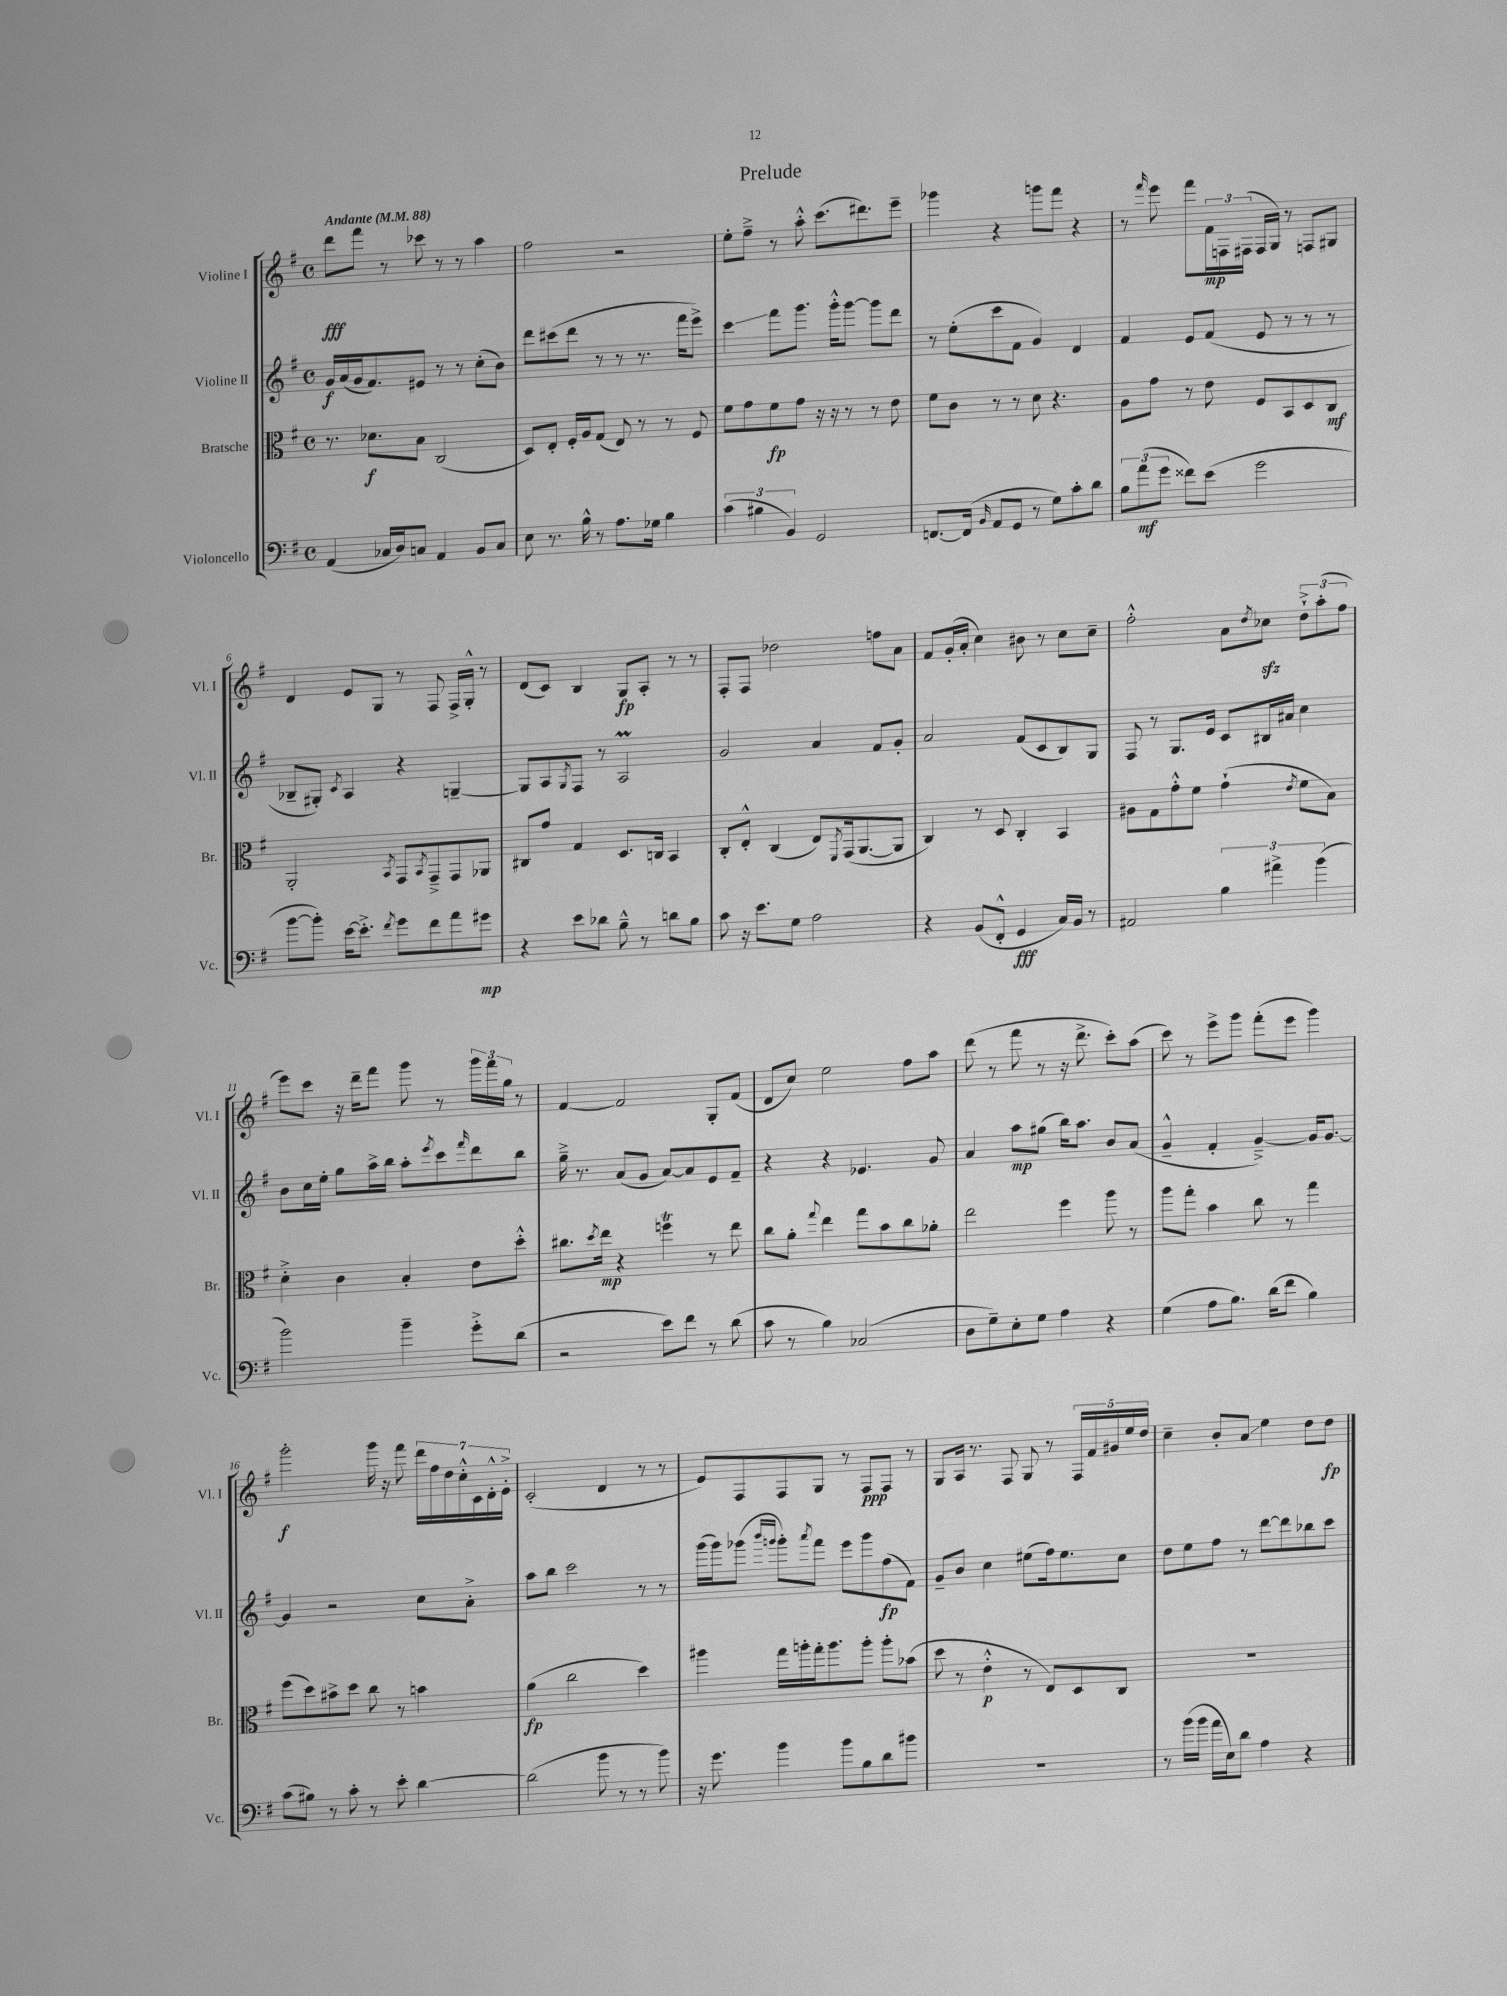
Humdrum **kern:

**kern	**kern	**kern	**kern
*staff4	*staff3	*staff2	*staff1
*clefF4	*clefC3	*clefG2	*clefG2
*k[f#]	*k[f#]	*k[f#]	*k[f#]
*M4/4	*M4/4	*M4/4	*M4/4
*met(c)	*met(c)	*met(c)	*met(c)
*MM88	*MM88	*MM88	*MM88
(4AA	8.r	16g	8ddd
.	.	(16a	.
.	.	16g	8fff#
.	8.d-	8.f#)	.
16C-	.	.	8r
16D)	.	.	.
8C	8B	8e#	8ccc-
4AA	(2C	8r	8r
.	.	8r	8r
8BB	.	(8cc'	4aa
8C	.	8b)	.
=	=	=	=
8E	8D)	8ddd	2ff#
8.r	8E'	(8ccc#	.
.	16F#'	8ddd	.
16B^^	16A	.	.
8r	(8G	8r	.
8.A	8E)	8r	2r
.	8r	8.r	.
16G-	.	.	.
4B	8r	.	.
.	.	16fff#	.
.	8F#	8eee^)	.
=	=	=	=
(6c	8f#	4ccc	8ee'
.	8g	.	8ff#~^
6B#	.	.	.
.	8f#	8fff#	8r
6BB)	.	.	.
.	8g	8.ggg	8aa'^^
2GG	16r	.	(8.ccc
.	16r	16ggg'^^	.
.	8r	[8ggg	.
.	.	.	8.ddd#)
.	8r	8ggg]	.
.	8e	8ddd	8eee~
=	=	=	=
[8.FF	8f#	8r	4ggg-
.	8c	(8ee'	.
(16FF]	.	.	.
16qqBB	.	.	.
8AA	8r	8ccc	4r
8GG	8r	8f#	.
8r	8d	4g)	8ggg
8G)	4.r	.	8fff#
8c'	.	4d	4r
8d	.	.	.
=	=	=	=
12B	8A	4f#	8r
(12a	.	.	.
.	.	.	16qqfff#
.	8g	.	8eee
12g	.	.	.
8f##)	8r	8e	8fff#
(8e	8e	(8f#	24f#
.	.	.	24F
.	.	.	(24F#
2g	8F#	8e	16F#
.	.	.	16G)
.	8BB	8r	8r
.	8D	8r	8F
.	8C	8r	8G#
=	=	=	=
[8b	2AA'	8B-~	4d
8b'])	.	8G#')	.
.	.	8qc	.
[16e	.	4A	8e
8.e'^]	.	.	.
.	.	.	8G
8qf#	8qBB	.	.
8g	8GG	4r	8r
.	8qBB	.	.
8f#	8GG~^	.	8F#
8a	8GG	[4G~	16F#^
.	.	.	16G'^^
8g#	8AA-	.	8r
=	=	=	=
4r	8C#	8G]	(8d
.	8g	8A	8c)
.	.	8qG	.
8e	4G	8F#	4B
8d-	.	8r	.
8B~^^	8.D	2A	8G
8r	.	.	8A'
.	16C	.	.
8d	4BB	.	8r
8B	.	.	8r
=	=	=	=
8c	8C'	2g	8F#'
16r	8E'^^	.	8F#
8.e	.	.	.
.	(4C	.	2dd-
8G	.	.	.
2A	8E)	4a	.
.	8qFF#	.	.
.	(16GG	.	.
.	[8.AA	.	.
.	.	8f#	8ff
.	8AA]	8g'	8a
=	=	=	=
4r	4C)	2a	8f#
.	.	.	(16g'
.	.	.	16a'
(8BB	8r	.	4cc)
8FF#'^^	8D	.	.
4GG	4C'	(8f#	8b#
.	.	8c	8r
16C)	4BB	8B)	8cc
16BB	.	.	.
8r	.	8G	8cc~
=	=	=	=
2AA#	8A#	8F#	2ff#'^^
.	8G	8r	.
.	8g'^^	8.G	.
.	8f#	.	.
.	.	16e	.
6B	(4g`	8c	8a
.	.	.	8qdd
.	.	16B#	8cc-
6a#^	.	.	.
.	.	16a#	.
.	8qe	.	.
.	8f#	4cc	12dd`^
(6b	.	.	(12aa'
.	8B)	.	.
.	.	.	12ff#
=	=	=	=
2b)	4d'^	8b	8eee)
.	.	16cc	8ccc
.	.	16ee'	.
.	4c	8gg	16r
.	.	.	16ddd~
.	.	16aa^	8fff#
.	.	16bb	.
4b~	4B'	8aa'	8ggg
.	.	8qeee	.
.	.	8ccc	8r
.	.	16qqfff#	.
8g'^	8e	8ddd	24ggg
.	.	.	24fff#
.	.	.	24gg
(8d	8dd'^^	8bb	8r
=	=	=	=
2r	8.cc#	16gg~^	[4f#
.	.	8.r	.
.	8qdd	.	.
.	16ee	.	.
.	4r	(8a	2f#]
.	.	8g	.
8e)	4ff	[8a)	.
8f#	.	8a]	.
8r	8r	8e	8G'
(8d	8ee	8f#~	(8f#
=	=	=	=
8c	8cc	4r	8d
8r	8a'	.	8cc)
.	8qqgg	.	.
4B)	4ee	4r	2ee
(2C-	8gg	4.e-	.
.	8b	.	.
.	8cc	.	8ff#
.	8a-'	8g	8aa
=	=	=	=
8D	2ee	4a	(8ddd
8G~)	.	.	8r
8E'	.	8aa	8fff#
8G	.	(8gg#	8r
4A	4ff#	16bb)	16r
.	.	8.aa	8.ddd^
4r	8aa	8b	8ccc')
.	8r	(8a	(8aa
=	=	=	=
(4G	8aa	4g~^^	8ccc)
.	8gg'	.	8r
8A	4b	4f#'	8eee^
8.B)	.	.	8ggg
.	8cc	[4g~^)	(8fff#'
(16d	.	.	.
8f#	8r	.	8eee
4B)	4gg	16g]	4ggg)
.	.	[8.g	.
=	=	=	=
(8c	(8ff#	4g]	2ggg'
8B#)	8dd)	.	.
8r	8b#^	2r	.
8c'	8dd	.	.
8r	8cc	.	16ggg
.	.	.	16r
8e'	8r	.	8fff#
[4d	4b	8cc	28ddd
.	.	.	28ff#
.	.	.	28dd
.	.	.	28cc'^^
.	.	8a'^	.
.	.	.	28c
.	.	.	28d'^^
.	.	.	28e'^
=	=	=	=
(2d]	(4a	8aa	(2c'
.	.	8bb	.
.	2cc	2ccc	.
8b	.	.	4d
8r	.	.	.
8r	4dd)	8r	8r
8b)	.	8r	8r
=	=	=	=
16r	4aa#	(16ggg	8e)
8.g	.	16ggg)	.
.	.	(8ggg-	8F#
.	.	16qqbbb	.
.	.	16qqggg	.
4b	16gg	8ggg')	8F#
.	16aa'	.	.
.	.	8qaaa	.
.	16gg'	8fff#	8G
.	8.aa	.	.
8b	.	8eee	8r
8B	8aa'	8ggg	8F#
8d	8aa'	(8ff#	8F#
8b#	(8b-	8f#)	8r
=	=	=	=
1r	8dd	8g~	8G
.	8r	8b	16A
.	.	.	8.r
.	4e'^^	4cc	.
.	.	.	8F#
.	8r	(8ee#	8G
.	8E)	16ff#)	8r
.	.	8.ee#	.
.	8D	.	20F#
.	.	.	20f#
.	.	.	20g#
.	8C	8cc	.
.	.	.	20ee
.	.	.	20dd
=	=	=	=
8r	1r	8dd	4cc~
(16b	.	8ee	.
16b	.	.	.
16a	.	8ff#	8b'
16E)	.	.	.
8d	.	8r	8a
4A	.	[8ddd	4ee
.	.	8ddd]	.
4r	.	8bb-	8dd
.	.	8ccc	8dd
==	==	==	==
*-	*-	*-	*-
